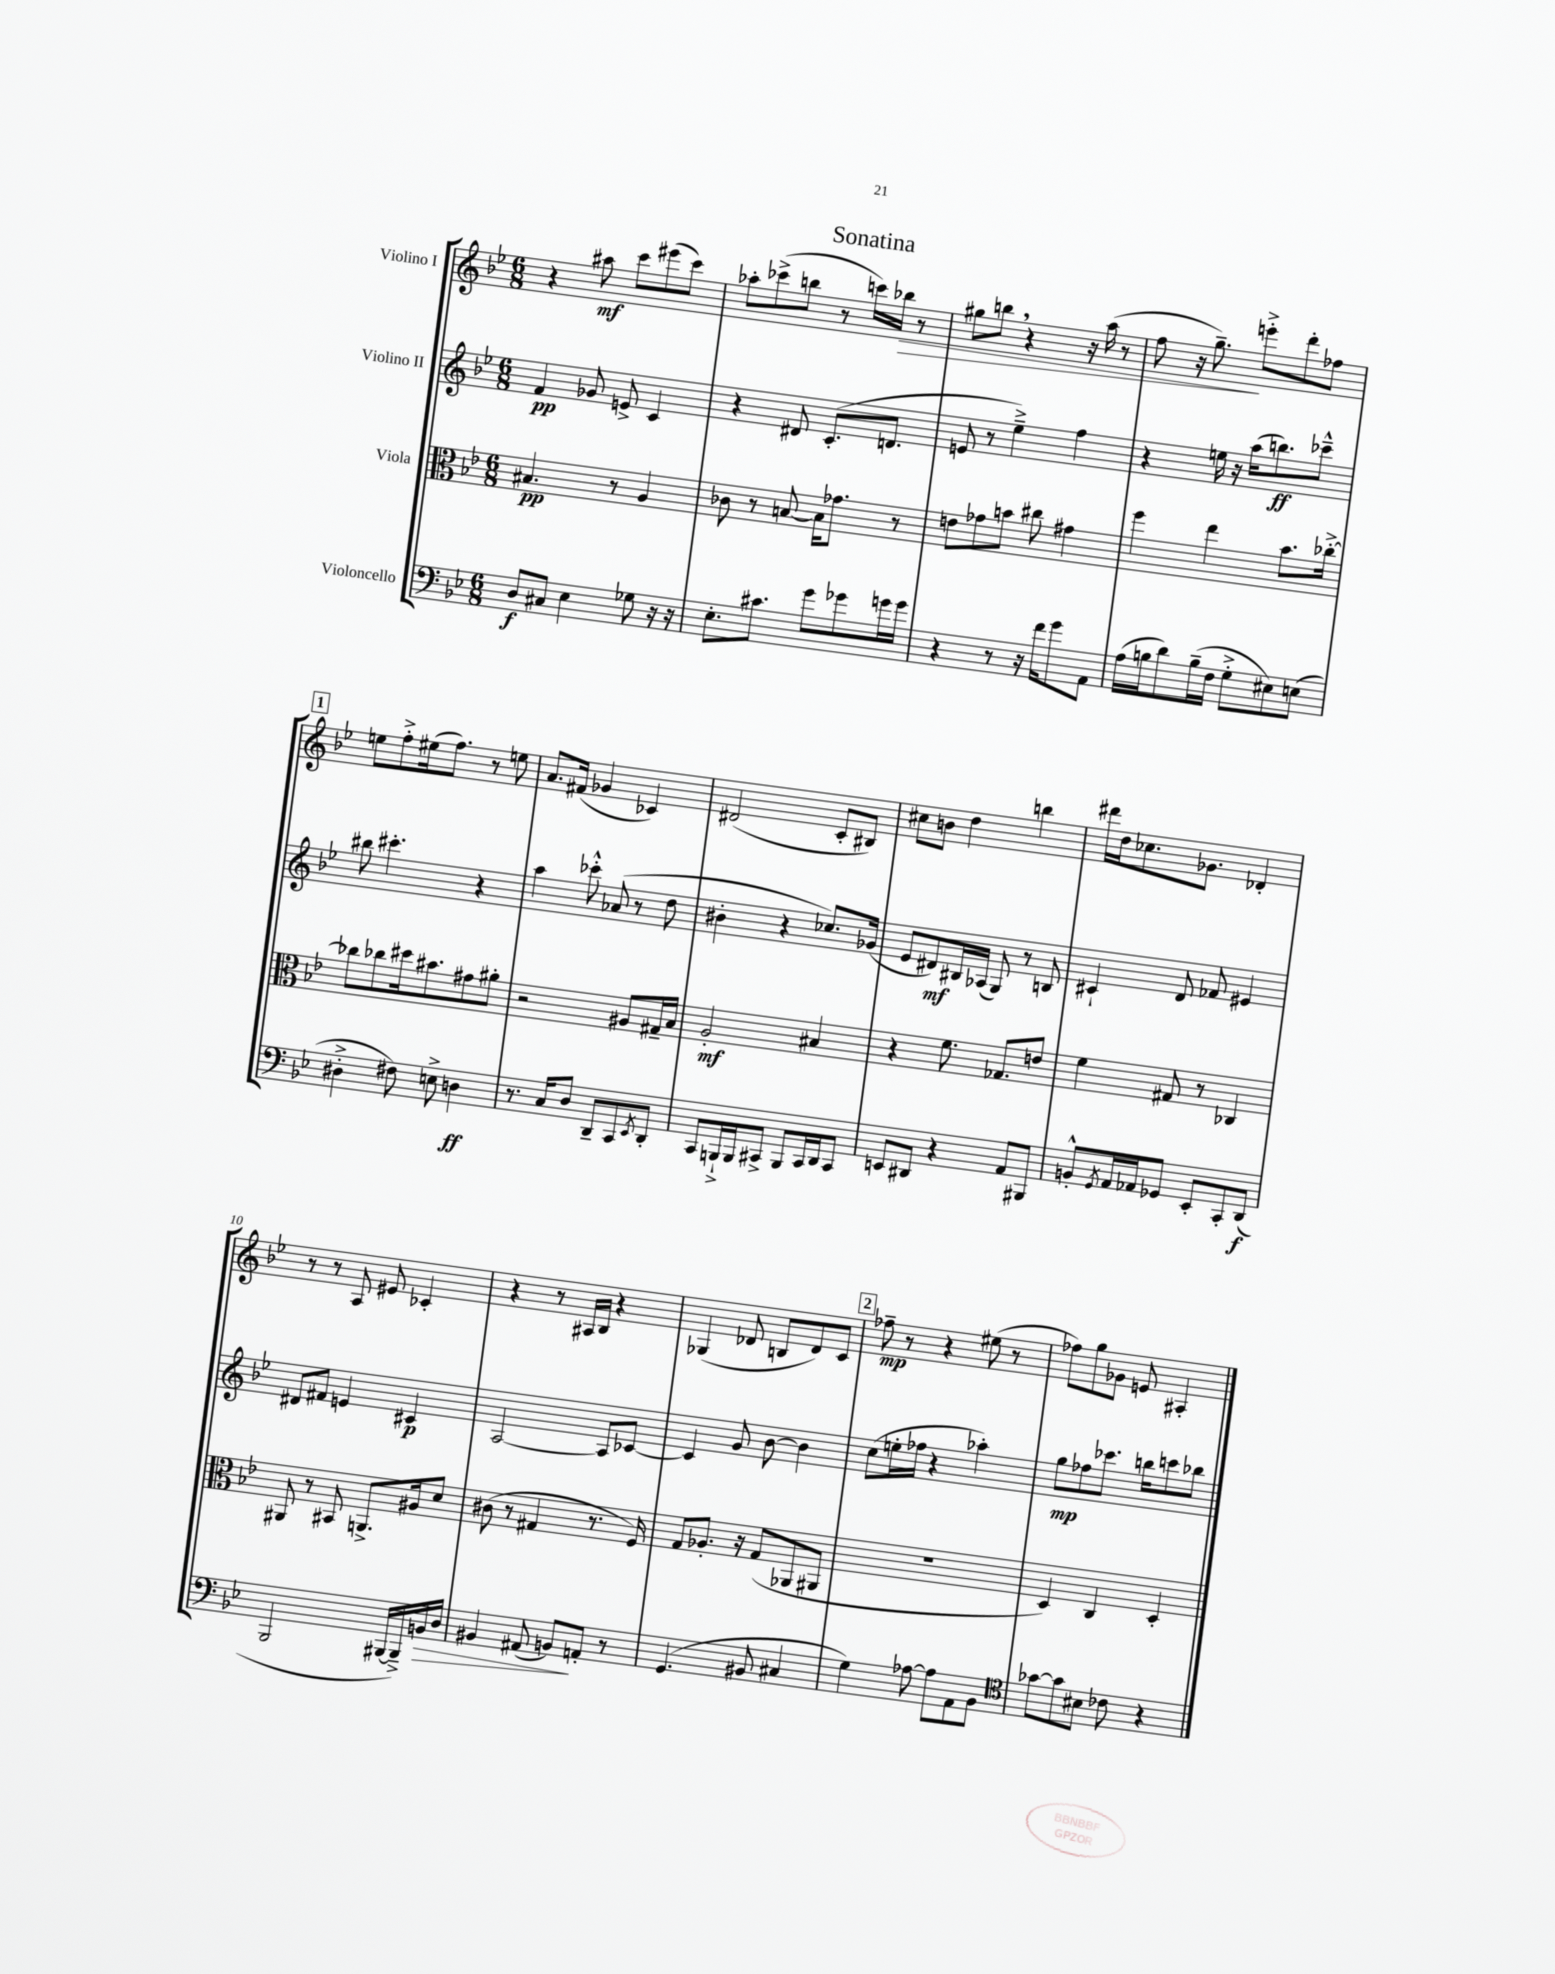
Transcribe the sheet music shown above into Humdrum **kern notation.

**kern	**kern	**kern	**kern
*staff4	*staff3	*staff2	*staff1
*clefF4	*clefC3	*clefG2	*clefG2
*k[b-e-]	*k[b-e-]	*k[b-e-]	*k[b-e-]
*M6/8	*M6/8	*M6/8	*M6/8
8D/L	4.B#/	4f/	4r
8C#/J	.	.	.
4E-\	.	8g-/	8aa#\
.	8r	8e^/	8ccc\L
8G-\	4A/	4c/	(8eee#\
16r	.	.	8ccc\J)
16r	.	.	.
=	=	=	=
8.E-'\L	8c-\	4r	8aa-'\L
.	8r	.	(8ccc-^\
8.c#\J	.	.	.
.	[8B/	8d#/	8bb\J
8g\L	16B\]LK	(8.c'/L	8r
.	8.g-\J	.	.
8g-\	.	.	16ccc\LL)
.	.	8.d/J	16bb-\JJ
16g\L	8r	.	8r
16g\JJ	.	.	.
=	=	=	=
4r	8e\L	8e/	8gg#\L
.	8g-\	8r	8bb\J
8r	8b\J	4ee-~^\)	4r
16r	8cc#\	.	.
16f\LK	.	.	.
8g\	4g#\	4ff\	16r
.	.	.	(16aa\
8AA\J	.	.	8r
=	=	=	=
(16A\LL	4ff\	4r	8ff\
16B\J	.	.	.
8d\)	.	.	16r
.	.	.	8.gg~\)
(16B~\L	4ee-\	16ee\	.
16F\JJ	.	16r	.
8G'^\L	.	(16aa\LK	8eee'^\L
.	.	8.bb\)	.
8E#\)	8.b-\L	.	8ddd'\
(8E\J	.	8ccc-~^^\J	8ff-\J
.	[16cc-'^\Jk	.	.
=	=	=	=
4D#'^\	8cc-\]L	8bb#\	8ee\L
.	8cc-\	4.ccc#'\	8ff'^\
8F#\)	16dd#\k	.	(16ee#\k
.	8.b#\	.	8.ff\J)
8E^\	.	.	.
4D\	8g#\	4r	8r
.	8a#'\J	.	8ee\
=	=	=	=
8.r	2r	4aa\	8.a/L
16C/LK	.	.	(16f#/Jk
8D/J	.	8ccc-'^^\	4g-/
8DD~/L	.	(8a-/	.
8CC/	8A#/L	8r	4c-/)
8qEE-/	.	.	.
8DD'/J	16G#~/L	8dd\	.
.	16B-/JJ	.	.
=	=	=	=
8CC/L	2A'/	4b#'\	(2d#/
16BBB`^/L	.	.	.
16BBB/J	.	.	.
8CC#^/J	.	4r	.
8BBB/L	.	.	.
16CC#/L	4B#/	8.cc-/L)	8c'/L
16DD/J	.	.	.
8CC#/J	.	.	8B#/J)
.	.	(16g-/Jk	.
=	=	=	=
8EE/L	4r	8e-/L	8cc#\L
8DD#/J	.	8d#/)	8b\J
4r	8.f\	16B#/L	4dd\
.	.	(16A-/JJ	.
.	.	8G/)	.
.	8.G-/L	.	.
8AA/L	.	8r	4bb\
8BBB#/J	8e/J	8B/	.
=	=	=	=
8BB'^^/L	4f\	4c#`/	16ddd#\LL
.	.	.	16dd\J
8qGG/	.	.	.
16AA/L	.	.	8.cc-\
16AA-/J	.	.	.
8GG-/J	8G#/	8d/	.
.	.	.	8.g-\J
8EE-'/L	8r	8f-/	.
8CC'/	4C-/	4e#/	4d-'/
(8DD/J	.	.	.
=	=	=	=
2BBB-/	8AA#/	8d#/L	8r
.	8r	8f#/J	8r
.	8BB#/	4e/	8A/
.	8.AA^/L	.	8e#/
[16BBB#/LL	.	4c#/	4c-'/
16BBB#~^/])	16A#/k	.	.
16BB/	8d/J	.	.
16D/JJ	.	.	.
=	=	=	=
4BB#/	(8c#\	[2A/	4r
.	8r	.	.
(8AA#/	4G#/	.	8r
8BB/L)	.	.	16A#/LL
.	.	.	16B-/JJ
8AA'/J	8.r	8A/]L	4r
8r	.	[8c-/J	.
.	16F/)	.	.
=	=	=	=
(4.GG/	8G/L	4c-/]	(4G-/
.	8.A-'/J	.	.
.	.	8g/	8d-/
.	16r	.	.
8BB#/	(8G/L	[8b-\	8B/L
4C#/	8AA-/	4b-\]	8d-/)
.	8AA#/J	.	8c/J
=	=	=	=
4G\)	2.r	(8cc\L	8ff-~\
.	.	16ee'\L	8r
.	.	16ff-\JJ	.
[8A-\	.	4r	4r
8A-\]L	.	.	.
8AA\	.	4aa-'\)	(8ee#\
8BB-\J	.	.	8r
=	=	=	=
*clefC4	*	*	*
[8g-\L	4D/)	8gg\L	8ff-\L)
8g-\]	.	8ff-\	8gg\
8B#\J	4C/	8.ccc-\J	8g-\J
8c-\	.	.	8e/
.	.	16bb\LK	.
4r	4D'/	8ccc\	4A#'/
.	.	8bb-\J	.
==	==	==	==
*-	*-	*-	*-
